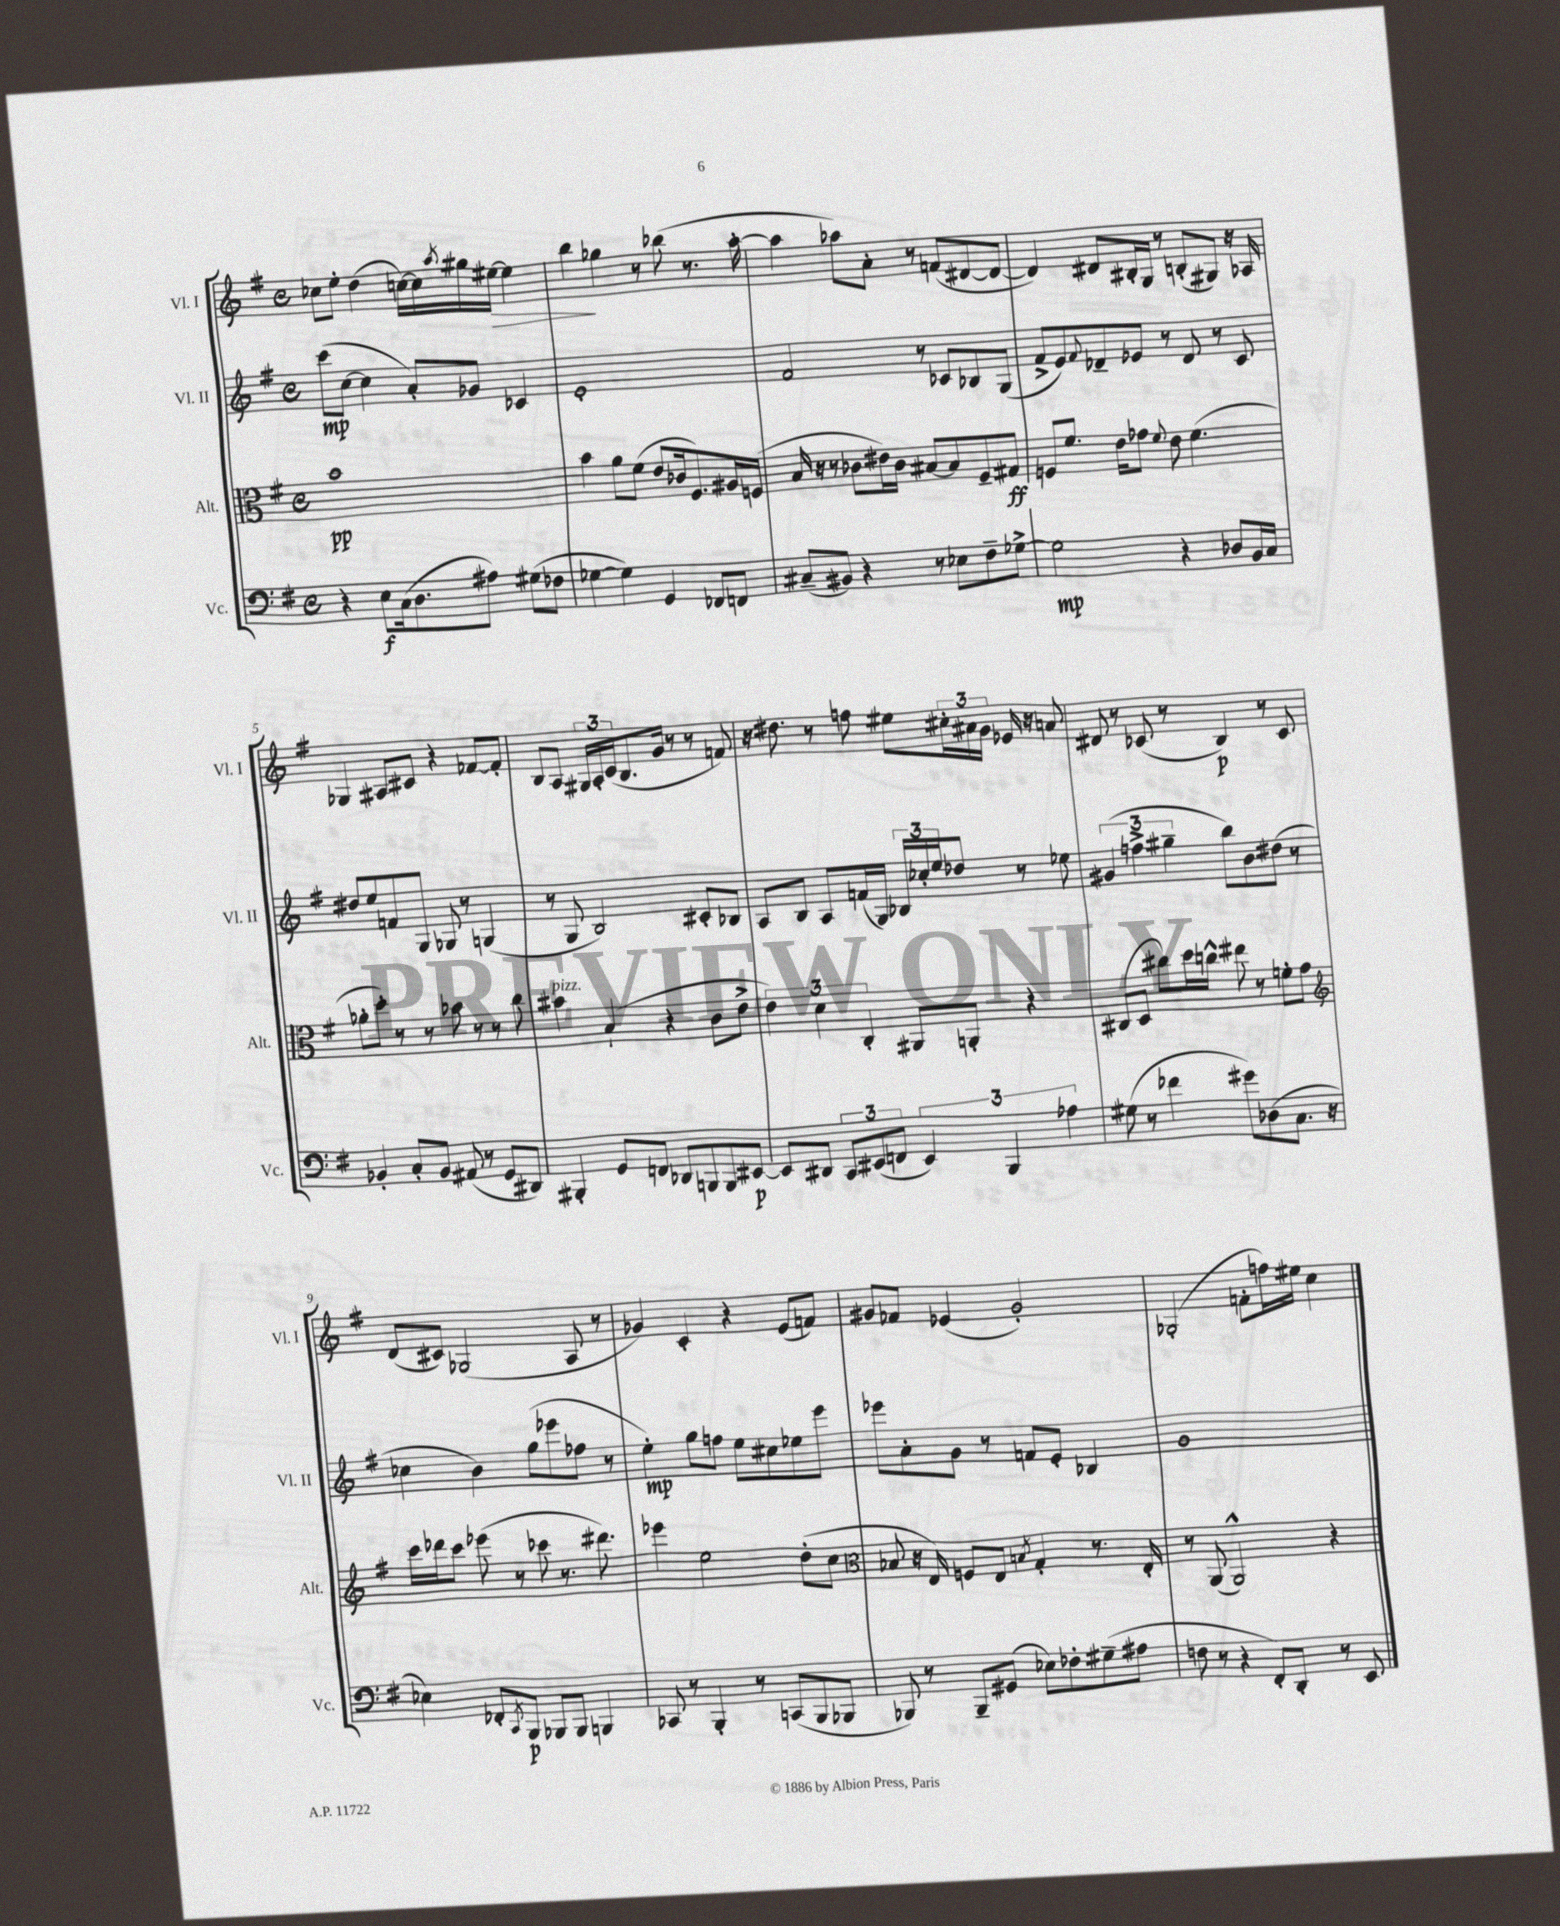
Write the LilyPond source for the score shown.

<<
\new StaffGroup <<
\new Staff = "s0" \with { instrumentName = "Vl. I" shortInstrumentName = "Vl. I" } {
    \clef treble \key g \major \defaultTimeSignature \time 4/4
    ces''8 e''8-. d''4( c''16~) c''16 \acciaccatura { a''8 } gis''16 eis''16~\> eis''4 |
    b''4\! ges''4 r8 bes''8( r8. a''16~-. |
    a''4 aes''8) a'8-. r8 f'8( dis'8~ dis'8~ |
    dis'4) dis'8 bis16-. g16 r8 b8-.( gis8) r16 aes16 |
    ges4 ais8 cis'8 r4 fes'8~ fes'8-. |
    b8 a8 \tuplet 3/2 { gis16 a16-. c'16( } b8. g'16 r8 r8 f'8) |
    r16 dis''8. r8 f''8 eis''8 \tuplet 3/2 { cis''16-. ais'16 g'16 } ees'16 r16 a'8 |
    dis'8 r8 ces'8( r8 b4\p) r8 ces'8 |
    d'8( cis'8) ges2( a8 r8 |
    ges'4) c'4-. r4 e'8( f'8) |
    gis'8 fes'8 ees'4( gis'2-.) |
    ges2-.( f'8-. f''16) eis''16 c''4 \bar "|." |
}
\new Staff = "s1" \with { instrumentName = "Vl. II" shortInstrumentName = "Vl. II" } {
    \clef treble \key g \major \defaultTimeSignature \time 4/4
    c'''8\mp( c''8~ c''4 a'8-.) ges'8 ces'4 |
    e'1-. |
    fis'2 r8 ces'8 bes8 g8( |
    fis'8-> e'8) \appoggiatura { fis'8 } des'8-- ees'8 r8 des'8 r8 c'8 |
    dis''8 e''8 f'8 g8 ges8 r8 g4( |
    r8 g8 b2) cis'8-. bes8 |
    a8 b8 a8 f'16( g16) \tuplet 3/2 { bes16 ces''16-. e''16 } des''8 r8 ees''8 |
    \tuplet 3/2 { gis'4( f''4-> gis''4-- } b''8) b'8 dis''8( r8 |
    ces''4 b'4) g''8( ees'''8 fes''8 r8 |
    e''4-.\mp) g''8 f''8 e''8 cis''8 ees''8 e'''8 |
    ees'''8 a'8-. g'8 r8 f'8 e'8-. bes4 |
    g'1 \bar "|." |
}
\new Staff = "s2" \with { instrumentName = "Alt." shortInstrumentName = "Alt." } {
    \clef alto \key g \major \defaultTimeSignature \time 4/4
    b'1\pp |
    b'4 a'8 fis'8( e'8 ces'16 fis8.) ais16 f16( |
    b16 r16 r8 ces'8 eis'16) ces'16 bis8~ bis8 fis8-- gis8\ff |
    f8 fis'8. e'16 ges'8 \appoggiatura { fis'8 } e'8 fis'4.( |
    aes'8-. d''8-.) r8 r8 bes'8 r8 r8 c''8 |
    bis'4^\markup { \italic "pizz." } b4-!( r4 c'8 e'8-> |
    \tuplet 3/2 { e'4) d'4 c4-. } ais,8 a,8-. r4 |
    cis8( d8 cis''8) d''16 c''16-^ eis''8 r8 f'8-. g'8 |
    \clef treble c'''16 des'''16 c'''8 ees'''8( r8 ces'''8 r8. dis'''8.) |
    ees'''4 e''2 d''8-.( c''8 |
    \clef alto bes8 r16 e16) f8 e8 \acciaccatura { b8 } g4-. r8. e16-. |
    r8 a,8( a,2-^) r4 \bar "|." |
}
\new Staff = "s3" \with { instrumentName = "Vc." shortInstrumentName = "Vc." } {
    \clef bass \key g \major \defaultTimeSignature \time 4/4
    r4 e8\f c16( d8. ais8) gis8( fes8 |
    ges4~ ges4) g,4 fes,8 f,8 |
    cis8--( bis,8) r4 r8 ees8 fis8-- ges8~-> |
    ges2\mp r4 des8 b,16 c16 |
    bes,4-. c8-. bes,8 ais,8( r8 g,8 dis,8) |
    bis,,4-. g,8 f,8 des,8 b,,8 b,,8 eis,8~\p |
    eis,8 dis,8 \tuplet 3/2 { c,8 eis,8( f,8 } \tuplet 3/2 { eis,4) b,,4 aes4 } |
    gis8( r8 fes'4 gis'8) des8( c8. r16 |
    ees4) fes,8-. \acciaccatura { c,8 } b,,8\p bes,,8 bes,,8 b,,4 |
    ces,8 r8 b,,4-. r8 c,8( b,,8 bes,,8 |
    bes,,8) r8 bes,,8-- gis,8( ees8) fes8-. gis8--( ais8 |
    f8 r8 r4 fis,8-.) d,8-. r8 e,8 \bar "|." |
}
>>
>>
